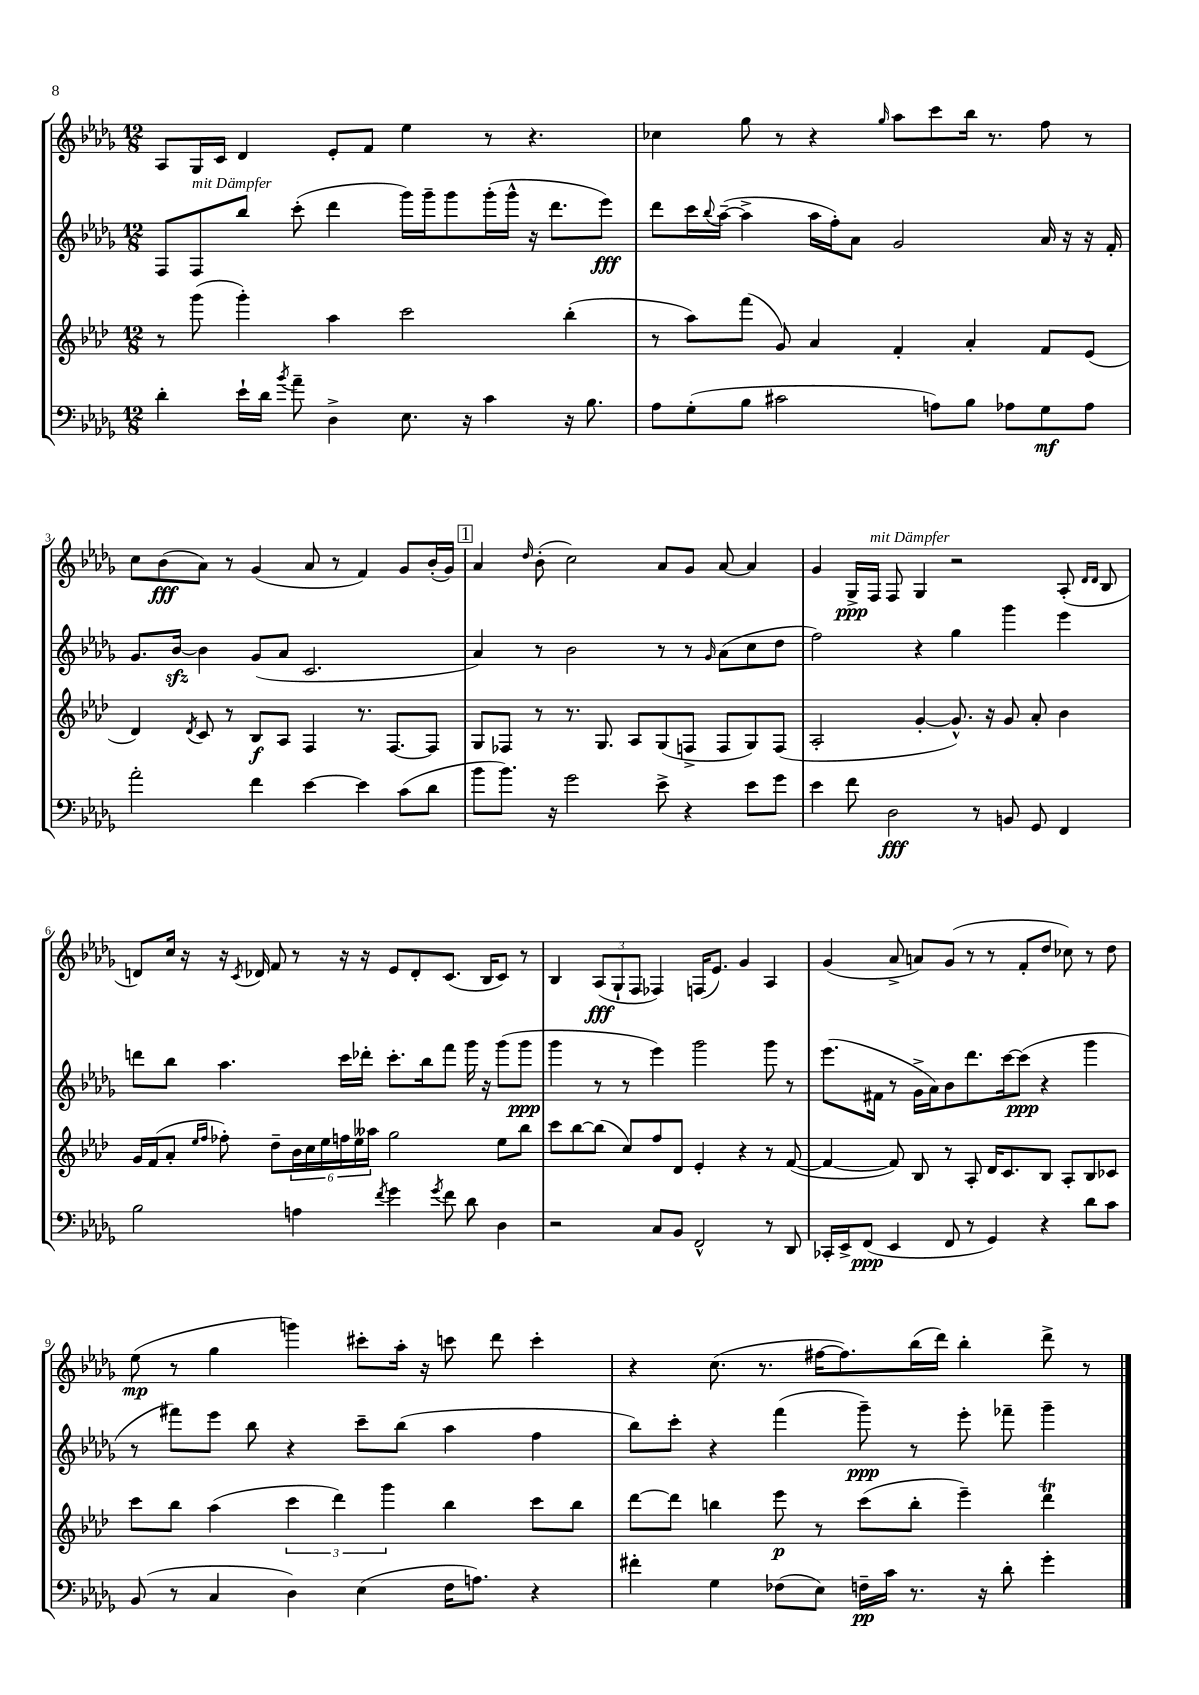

**kern	**kern	**kern	**kern
*staff4	*staff3	*staff2	*staff1
*clefF4	*clefG2	*clefG2	*clefG2
*k[b-e-a-d-g-]	*k[b-e-a-d-]	*k[b-e-a-d-g-]	*k[b-e-a-d-g-]
*M12/8	*M12/8	*M12/8	*M12/8
4d-'	8r	8F	8A-
.	(8ggg	8F	16G-
.	.	.	16c
16e-`	4ggg')	8bb-	4d-
16d-	.	.	.
8qb-	.	.	.
8a-~	.	(8ccc'	.
4D-^	4aa-	4ddd-	8e-'
.	.	.	8f
8.E-	2ccc	16ggg-)	4ee-
.	.	16ggg-~	.
.	.	8ggg-	.
16r	.	.	.
4c	.	(16ggg-'	8r
.	.	16ggg-^^	.
.	.	16r	4.r
.	.	8.ddd-	.
16r	(4bb-'	.	.
8.B-	.	.	.
.	.	8eee-)	.
=	=	=	=
8A-	8r	8ddd-	4cc-
(8G-'	8aa-)	16ccc	.
.	.	8qqbb-	.
.	.	([16aa-~	.
8B-	(8fff	4aa-^]	8gg-
2c#	8g)	.	8r
.	4a-	16aa-	4r
.	.	16ff')	.
.	.	8a-	.
.	.	.	16qqgg-
.	4f'	2g-	8aa-
8A)	.	.	8ccc
8B-	4a-'	.	16bb-
.	.	.	8.r
8A-	.	.	.
8G-	8f	16a-	8ff
.	.	16r	.
8A-	(8e-	16r	8r
.	.	16f'	.
=	=	=	=
2a-'	4d-)	8.g-	8cc
.	.	.	(8b-
.	.	[16b-	.
.	8qd-	.	.
.	8c	4b-]	8a-)
.	8r	.	8r
4f	8B-	(8g-	(4g-
.	8A-	8a-	.
[4e-	4F	2.c	8a-
.	.	.	8r
4e-]	8.r	.	4f)
.	[8.F	.	.
(8c	.	.	8g-
8d-	8F]	.	(16b-'
.	.	.	16g-)
=	=	=	=
8b-	8G	4a-)	4a-
8.b-)	8F-	.	.
.	.	.	16qqdd-
.	8r	8r	(8b-'
16r	.	.	.
2g-	8.r	2b-	2cc)
.	8.G	.	.
.	8A-	.	.
8e-^	(8G	8r	8a-
4r	8F^	8r	8g-
.	.	16qqg-	.
.	8F	(8a-	[8a-
8e-	8G)	8cc	4a-]
8g-	(8F	8dd-	.
=	=	=	=
4e-	2A-'	2ff)	4g-
8f	.	.	16G-^
.	.	.	16F
2D-	.	.	8F
.	[4g'	4r	4G-
.	8.g^^])	4gg-	2r
8r	.	.	.
.	16r	.	.
8BB	8g	4ggg-	.
8GG-	8a-'	.	.
4FF	4b-	4eee-	(8A-'
.	.	.	16qqd-
.	.	.	16qqd-
.	.	.	8B-
=	=	=	=
2B-	16g	8ddd	8d)
.	(16f	.	.
.	8a-'	8bb-	16cc
.	.	.	16r
.	16qqee-	.	.
.	16qqff	.	.
.	8ff-')	4.aa-	16r
.	.	.	8qc
.	.	.	16d-
.	8dd-~	.	8f
4A	24b-	.	8r
.	24cc	.	.
.	24ee-	.	.
.	24ff	16ccc	16r
.	24ee-	.	.
.	.	16ddd-'	16r
.	24aa--	.	.
8qf	.	.	.
4g-	2gg	8.ccc'	8e-
.	.	.	8d-'
.	.	16bb-	.
8qg-	.	.	.
8f	.	8fff	(8.c
8d-	.	16ggg-	.
.	.	16r	16B-
4D-	8ee-	(8ggg-	8c)
.	8bb-	8ggg-	8r
=	=	=	=
2r	8ccc	4ggg-	4B-
.	[8bb-	.	.
.	(8bb-]	8r	(12A-
.	.	.	12G-`
.	8cc)	8r	.
.	.	.	12F
8C	8ff	4eee-)	4F-)
8BB-	8d-	.	.
2FF^^	4e-'	2ggg-	(16F
.	.	.	8.e-)
.	4r	.	4g-
8r	8r	8ggg-	4A-
8DD-	([8f	8r	.
=	=	=	=
16CC-'	4f_	(8.eee-	(4g-
16EE-^	.	.	.
(8FF	.	.	.
.	.	16f#	.
4EE-	8f])	8r	8a-^
.	8B-	16g-^	8a)
.	.	16a-)	.
8FF	8r	8b-	(8g-
8r	8A-'	8.ddd-	8r
4GG-)	16d-	.	8r
.	8.c	[16ccc	.
.	.	(8ccc]	8f'
4r	8B-	4r	8dd-
.	8A-'	.	8cc-)
8d-	8B-	4ggg-	8r
8c	8c-	.	8dd-
=	=	=	=
(8BB-	8ccc	8r	(8ee-
8r	8bb-	8fff#)	8r
4C	(4aa-	8eee-	4gg-
.	.	8bb-	.
4D-)	6ccc	4r	4ggg)
.	6ddd-)	.	.
(4E-	.	8ccc~	8ccc#'
.	6ggg	.	.
.	.	(8bb-	16aa-'
.	.	.	16r
16F	4bb-	4aa-	8ccc
8.A)	.	.	.
.	.	.	8ddd-
4r	8ccc	4ff	4ccc'
.	8bb-	.	.
=	=	=	=
4f#'	[8ddd-	8bb-)	4r
.	8ddd-]	8ccc'	.
4G-	4bb	4r	(8.cc
.	.	.	8.r
(8F-	8eee-	(4fff	.
8E-)	8r	.	[16ff#
.	.	.	8.ff#])
16F~	(8ccc	8ggg-~)	.
16c	.	.	.
8.r	8bb'	8r	(16bb-
.	.	.	16ddd-)
.	4eee-~)	8eee-'	4bb-'
16r	.	.	.
8d-'	.	8fff-~	.
4g-'	4ddd-	4ggg-~	8ddd-^
.	.	.	8r
==	==	==	==
*-	*-	*-	*-
